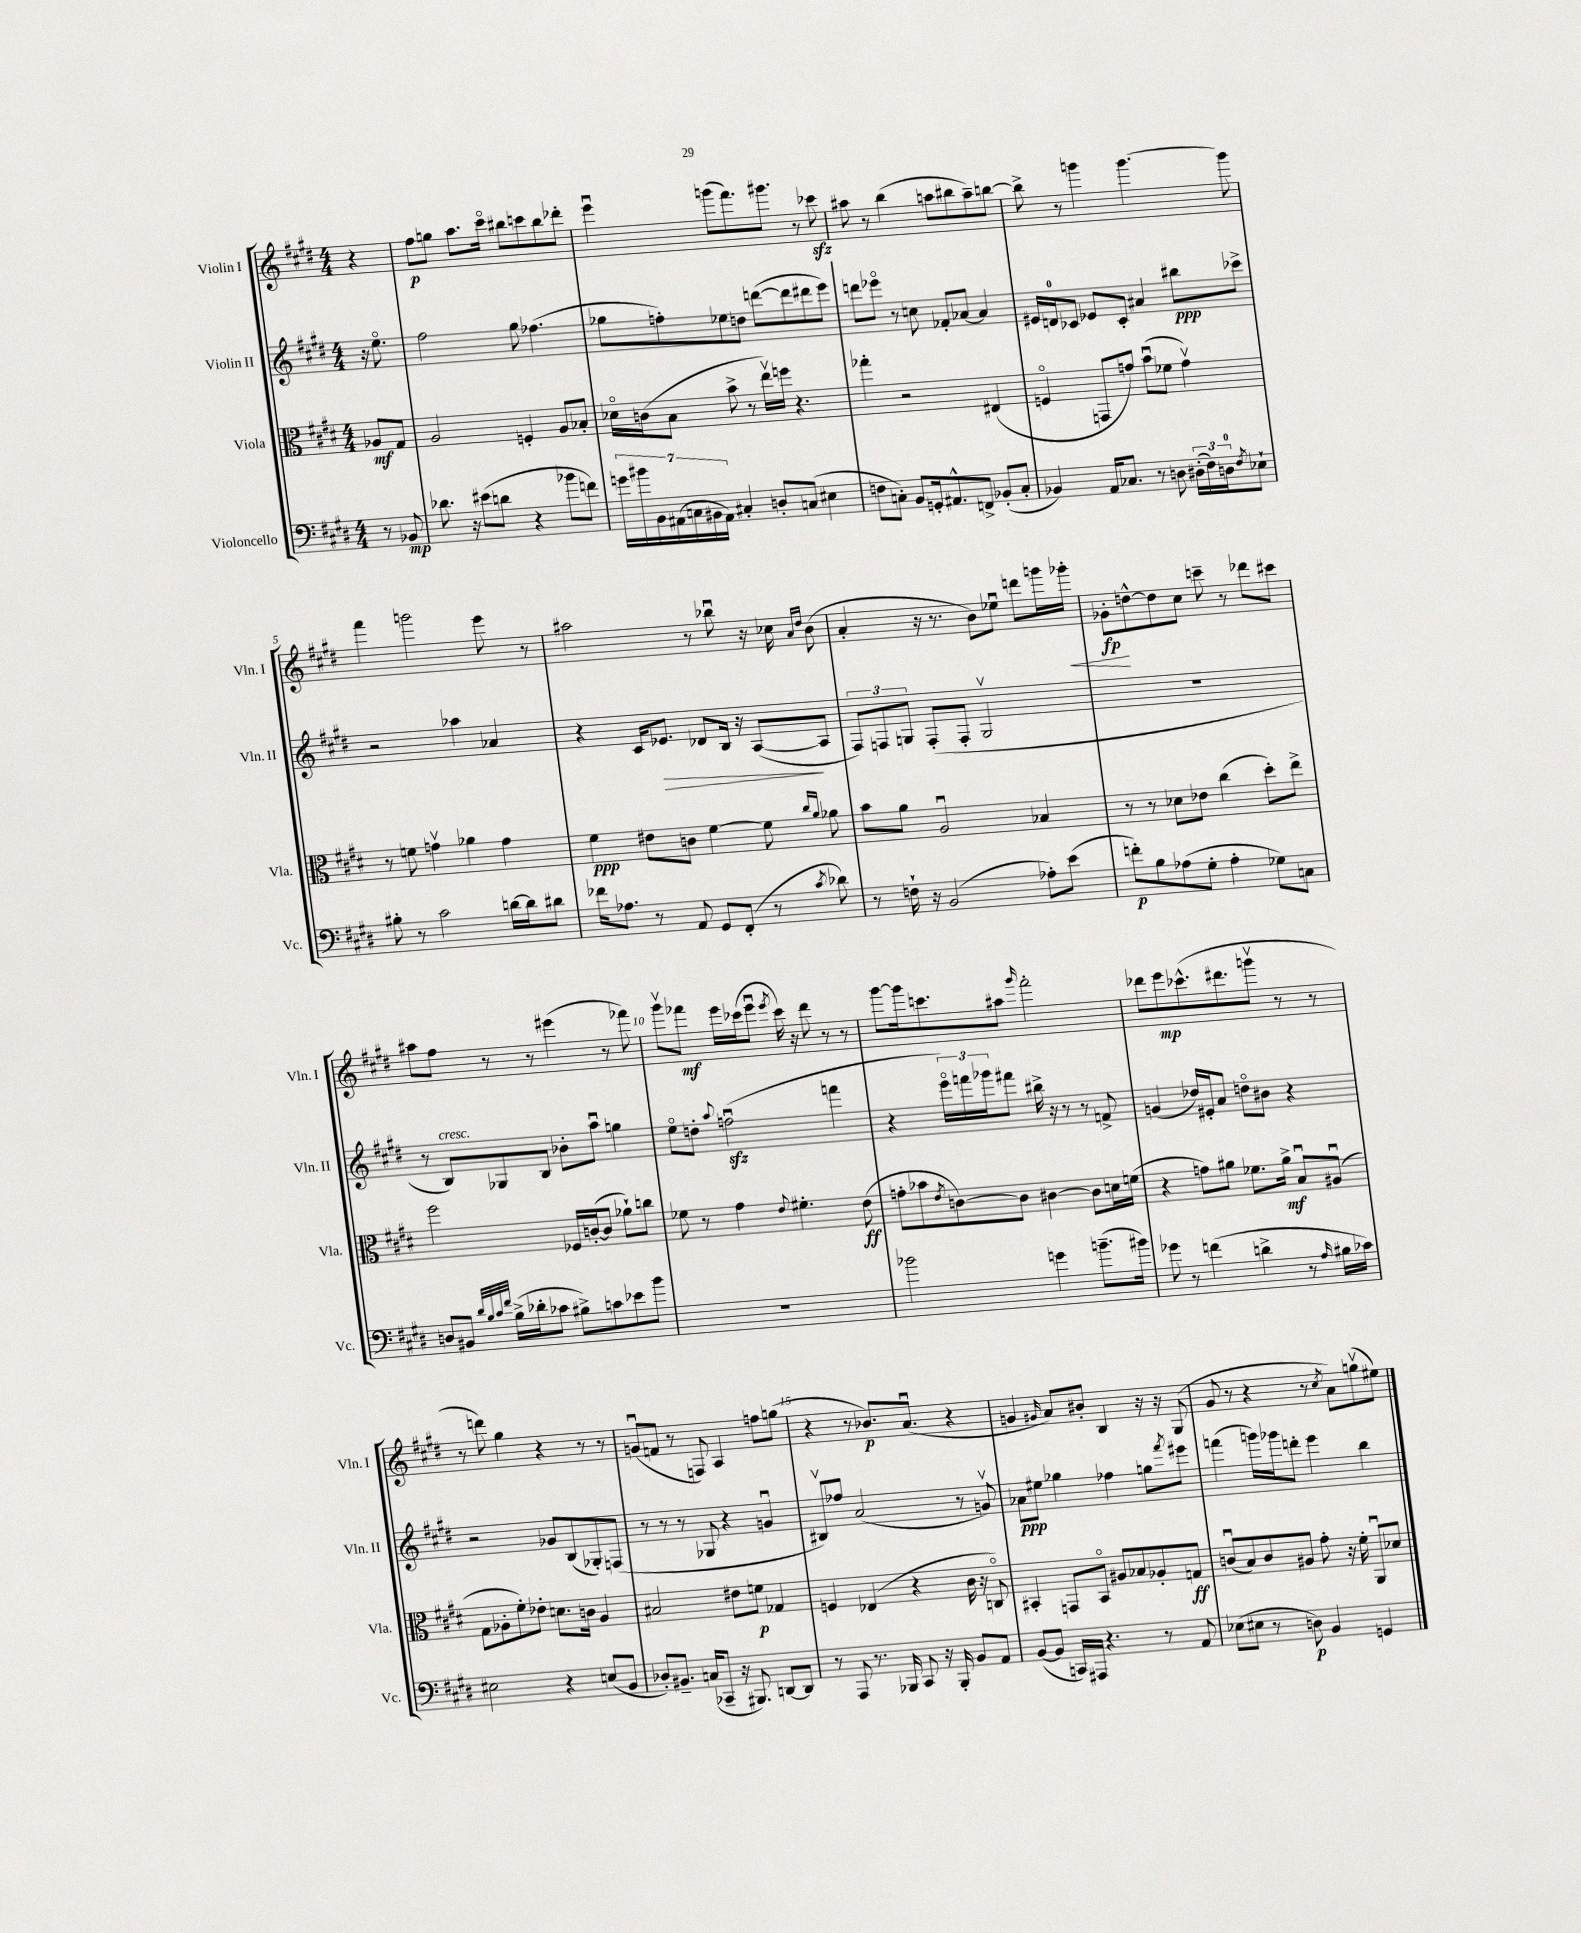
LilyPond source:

<<
\new StaffGroup <<
\new Staff = "s0" \with { instrumentName = "Violin I" shortInstrumentName = "Vln. I" } {
    \clef treble \key e \major \numericTimeSignature \time 4/4 \partial 4
    r4 |
    fis''8\p g''8 a''8. cis'''16\flageolet bis''8 c'''8 bis''8 des'''8-. |
    e'''4\downbow g'''8( fis'''8.) gis'''8. r8 ces'''8\sfz |
    ais''8 r8 b''4( a''8 bis''8 a''8--) b''8~ |
    b''8-> r8 g'''4 g'''4.~ g'''8 |
    fis'''4 g'''2 e'''8 r8 |
    ais''2 r8 bes''8\downbow r16 ces''16 \grace { a'16 dis''16 } b'8( |
    a'4-. r16 r8. b'8) ees''8\downbow d'''8 g'''16 ges'''16-.\< |
    ges'8-.\fp\! d''8~-^ d''8 cis''8 c'''8-- r8 des'''8 cis'''8 |
    ais''8 fis''8 r8 r8 eis'''4( r8 fes'''8) |
    gis'''8\upbow fes'''8\mf e'''16 ces'''16( e'''8\downbow \acciaccatura { e'''8 } ces'''16) r16 dis'''8 r8 r8 |
    gis'''8~ gis'''16 c'''8. ais''8 \grace { gis'''16 } fis'''2-. |
    des'''8 e'''8\mp ces'''8.-^( dis'''8. g'''8\upbow r8 r8 |
    r8 d'''8) gis''4 r4 r8 r8 |
    g'8\downbow( f'8 r8 f8) a4 f''8 g''8( |
    r4 r8 bes'8.\p) a'8.\downbow( r4 |
    g'4 \grace { gis'16 } a'8) bis'8-. b4 r16 r16 gis8( |
    gis'8 r8 r4 r8 \acciaccatura { cis''8 } a'8) g''8\upbow( eis''8) \bar "|." |
}
\new Staff = "s1" \with { instrumentName = "Violin II" shortInstrumentName = "Vln. II" } {
    \clef treble \key e \major \numericTimeSignature \time 4/4 \partial 4
    r16 e''8.\flageolet |
    fis''2 gis''8 fes''4.( |
    ges''8 f''8-.) ees''8 d''8 d'''8~( d'''8 dis'''8 e'''8) |
    d'''8 ees'''8\flageolet r8 c''8 fes'8-. aes'8~ aes'4 |
    eis'16 d'16-0 ces'8 ees'8 ces'8-. ais'4 bis''8\ppp ces'''8-> |
    r2 aes''4 aes'4 |
    r4 cis'16 ees'8.\> des'8 b16 r16 a8~\!( a8 |
    \tuplet 3/2 { fis8) f8 g8 } f8-.( f8-. g2\upbow |
    R1 |
    r8 b8^\markup { \italic "cresc." }) ges8 b8 bes'8-. a''8\downbow g''4 |
    e''8\flageolet d''8-. \appoggiatura { a''8 } f''2\downbow\sfz( f'''4 |
    r4 \tuplet 3/2 { e'''16\flageolet) f'''16 ges'''16 } fis'''8 bis''16-> r16 r8 r8 f'8-> |
    g'4( des''16) eis'16-. a'8 d''8\flageolet bis'8 r4 |
    r2 ges'8 b8( ges8-.) f8( |
    r8 r8 r8 ges8 r4 g'4\downbow |
    bis8\upbow) fes''8 a'2( r8 g'8\upbow) |
    aes'8\ppp eis''8 ges''4 fes''4 g''8 \acciaccatura { fis'''8 } eis'''8 |
    f'''4( g'''16) ges'''16 d'''8-. e'''4 b''4 \bar "|." |
}
\new Staff = "s2" \with { instrumentName = "Viola" shortInstrumentName = "Vla." } {
    \clef alto \key e \major \numericTimeSignature \time 4/4 \partial 4
    aes8\mf gis8 |
    a2 f4-. a8 bes8-. |
    des'16\flageolet c'16( b8 b'8-> r8 e''16\upbow) f''16 r4. |
    ges''4-. r2 eis4( |
    f4\flageolet g,8 g'8) b'8\downbow( fes'8 g'4\upbow) |
    r8 f'8 g'4\upbow aes'4 g'4 |
    fis'4\ppp eis'8 c'8 fis'4~ fis'8 \grace { cis''16 a'16 } aes'8 |
    b'8 a'8 a2\downbow bes4 |
    r8 r8 des'8 ees'8 cis''4( dis''8-.) e''8-> |
    fis''2 fes16 c'16~-.( c'8 aes'8-!) c''8 |
    fes'8 r8 gis'4 \appoggiatura { e'8 } fis'4.-. e'8\ff( |
    g'8-. bes'8 \acciaccatura { e'8 } c'8~) c'8 cis'4~ cis'8 d'16 f'16( |
    r4 g'8) ais'8 fes'8. ais'16->\mf b8\downbow ais8\downbow( |
    gis8 aes8-. fis'8-.) ees'8-. d'8. c'16 aes4 |
    bis2 eis'8 f'8\p ges4 |
    f4 ees4( r4 cis'16 r16 c8\flageolet) |
    bis,4-. g,8 bis,8\flageolet ais8 bes8 aes8-. g8\ff |
    c'8\downbow( b8) c'8 ais8 gis'8-. r16 fis'16-. a,8\downbow des'8 \bar "|." |
}
\new Staff = "s3" \with { instrumentName = "Violoncello" shortInstrumentName = "Vc." } {
    \clef bass \key e \major \numericTimeSignature \time 4/4 \partial 4
    r8 bes,8\mp |
    des'8. r16 eis'8( d'8 r4 bes'8 f'8) |
    \tuplet 7/4 { g'16 bis'16 b,16 ais,16( c16 bis,16 ais,16) } cis4-. d8-. c8( eis4 |
    f8 c8-.) b,8 g,16-. ais,8.-^ f,8-> bes,8-.( c8-. |
    bes,4) a,16 ces8. r8 d8 \tuplet 3/2 { dis16-.( fis16) d16-0 } \acciaccatura { fis8 } ees8-! |
    bis8-. r8 cis'2 d'16~ d'16 dis'8 |
    fes'16 aes8. r8 a,8 gis,8 fis,8-.( r8 \acciaccatura { cis'8 } des'8) |
    r8 f16-! r16 b,2( aes8-.) e'8( |
    f'8-.\p) b8 aes8( gis8-. aes4-. ges8) c8 |
    d8 bis,8 \grace { dis'32 b32 cis'32 fis'32 } b16->( des'16-. ces'8 bis8->) c'8 ees'8 b'8 |
    R1 |
    bes'2 g'4 b'8.--( bis'16) |
    ges'8 r8 f'4( d'4-> r8 \grace { a16 } bis16 ces'16) |
    eis2 r4 e8( b,8 |
    des8-.) bis,8.-- c16( ces,8-- r16 bis,,8.) d,8~ d,8 |
    r8 a,,8 r8. bes,,16 cis,8 r16 bes,,16-. b,8 a,8 |
    b,8~( b,8 c,16) ais,,16 r4. r8 a,8 |
    ees8( eis8 r8 d8\p) b,4 g,4 \bar "|." |
}
>>
>>
\layout { \context { \Score \override BarNumber.break-visibility = ##(#f #t #t) barNumberVisibility = #(every-nth-bar-number-visible 5) } }
